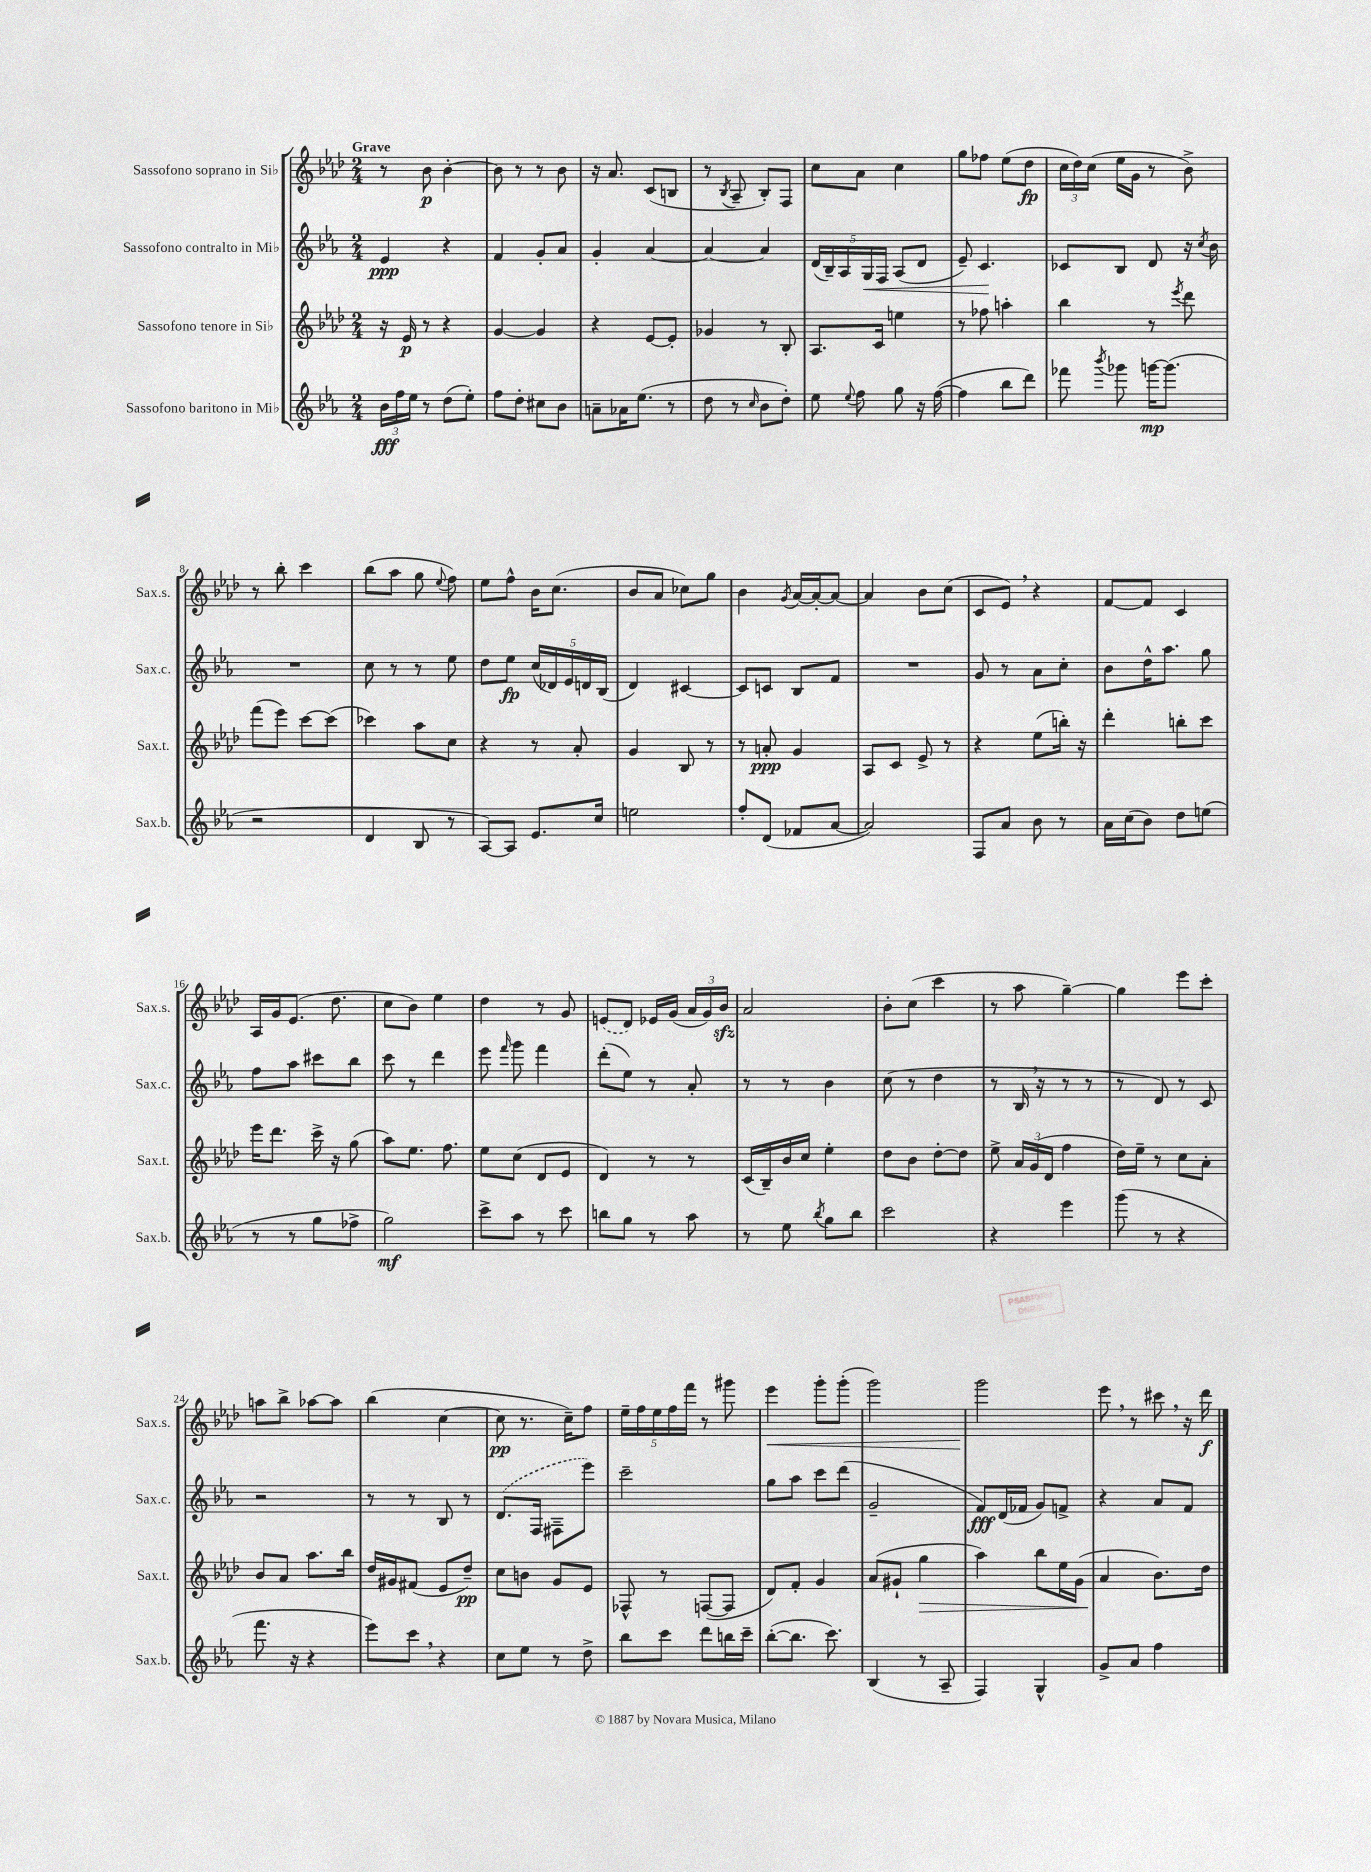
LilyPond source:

<<
\new StaffGroup <<
\new Staff = "s0" \with { instrumentName = "Sassofono soprano in Sib" shortInstrumentName = "Sax.s." } {
    \clef treble \key aes \major \numericTimeSignature \time 2/4 \tempo "Grave"
    \autoBeamOff r8 bes'8\p bes'4~-. |
    bes'8 r8 r8 bes'8 |
    r16 aes'8. c'8[( b8] |
    r8 \acciaccatura { bes8 } aes8-- bes8[-.) f8] |
    c''8[ aes'8] c''4 |
    g''8[ fes''8] ees''8[( des''8]\fp |
    \tuplet 3/2 { c''16[ des''16) c''16]( } ees''16[ g'16] r8 bes'8->) |
    r8 bes''8-. c'''4 |
    bes''8[( aes''8] g''8 \appoggiatura { ees''8 } f''8) |
    ees''8[ f''8]-^ bes'16[ c''8.]( |
    bes'8[ aes'8] ces''8[) g''8] |
    bes'4 \acciaccatura { g'8 } aes'16[~ aes'16~-. aes'8]~ |
    aes'4 bes'8[ c''8]( |
    c'8[ ees'8]) \breathe r4 |
    f'8[~ f'8] c'4 |
    aes16[ g'16 ees'8.]( des''8. |
    c''8[ bes'8]) ees''4 |
    des''4 r8 g'8 |
    \once \slurDashed e'8[( des'8]) ees'16[ g'16]( \tuplet 3/2 { aes'16[ g'16) bes'16]\sfz } |
    aes'2 |
    bes'8[-. c''8]( c'''4 |
    r8 aes''8 g''4~--) |
    g''4 ees'''8[ c'''8]-. |
    a''8[ bes''8]-> aes''8[~ aes''8] |
    bes''4( c''4~ |
    c''8\pp r8. c''16[--) f''8] |
    \tuplet 5/4 { ees''16[-- f''16 ees''16 f''16 f'''16] } r8 gis'''8 |
    ees'''4\< g'''8[-. g'''8]-.( |
    g'''2) |
    g'''2\! |
    ees'''8 \breathe r8 cis'''8 \breathe r16 des'''16\f \bar "|." |
}
\new Staff = "s1" \with { instrumentName = "Sassofono contralto in Mib" shortInstrumentName = "Sax.c." } {
    \clef treble \key ees \major \numericTimeSignature \time 2/4
    \autoBeamOff ees'4\ppp r4 |
    f'4 g'8[-. aes'8] |
    g'4-. aes'4~ |
    aes'4~ aes'4 |
    \tuplet 5/4 { d'16[( bes16--) aes16 g16\< f16] } aes8[( d'8] |
    ees'8--) c'4.\! |
    ces'8[ bes8] d'8 r16 \acciaccatura { c''8 } bes'16 |
    R2 |
    c''8 r8 r8 ees''8 |
    d''8[ ees''8]\fp \tuplet 5/4 { c''16[( des'16) ees'16 d'16 bes16]( } |
    d'4) cis'4~ |
    cis'8[ c'8] bes8[ f'8] |
    R2 |
    g'8 r8 aes'8[ c''8]-. |
    bes'8[ d''16-^ aes''8.] g''8 |
    f''8[ aes''8] cis'''8[ bes''8] |
    c'''8 r8 d'''4 |
    ees'''8 \grace { f'''16 } g'''8 f'''4 |
    d'''8[-.( ees''8]) r8 aes'8-. |
    r8 r8 bes'4 |
    c''8( r8 d''4 |
    r8 bes16 \breathe r16 r8 r8 |
    r8 d'8) r8 c'8 |
    r2 |
    r8 r8 bes8 r8 |
    \once \slurDashed d'8.[( f16] fis8[-- ees'''8]) |
    c'''2-- |
    g''8[ aes''8] c'''8[ d'''8]( |
    g'2-- |
    f'8[\fff) d'16( fes'16] g'8[) f'8]-> |
    r4 aes'8[ f'8] \bar "|." |
}
\new Staff = "s2" \with { instrumentName = "Sassofono tenore in Sib" shortInstrumentName = "Sax.t." } {
    \clef treble \key aes \major \numericTimeSignature \time 2/4
    \autoBeamOff r16 ees'16\p r8 r4 |
    g'4~ g'4 |
    r4 ees'8[~ ees'8]-. |
    ges'4 r8 bes8-. |
    aes8.[ c'16] e''4 |
    r8 fes''8 a''4-. |
    bes''4 r8 \acciaccatura { ees'''8 } des'''8 |
    f'''8[( ees'''8]) c'''8[~ c'''8]( |
    ces'''4) aes''8[ c''8] |
    r4 r8 aes'8-. |
    g'4 bes8 r8 |
    r8 a'8-.\ppp g'4 |
    aes8[ c'8] ees'8-> r8 |
    r4 ees''8[( b''16]-.) r16 |
    des'''4-. b''8[-. c'''8] |
    ees'''16[ des'''8.] c'''16-> r16 g''8( |
    aes''8[) ees''8.] f''8. |
    ees''8[ c''8]( des'8[ ees'8] |
    des'4) r8 r8 |
    c'16[( bes16--) bes'16 c''16] ees''4-. |
    des''8[ bes'8] des''8[~-. des''8] |
    ees''8-> \tuplet 3/2 { aes'16[ g'16( des'16] } f''4 |
    des''16[) ees''16]-- r8 c''8[ aes'8]-. |
    bes'8[ aes'8] aes''8.[ bes''16] |
    des''16[ gis'16 fis'8]( ees'8[ des''8]--\pp) |
    c''8[ b'8] g'8[ ees'8] |
    fes8-^ r8 f8[~( f8] |
    des'8[) f'8]-. g'4 |
    aes'8[( gis'8]-! g''4\> |
    aes''4) bes''8[ ees''16 g'16]( |
    aes'4\! bes'8.[) des''16] \bar "|." |
}
\new Staff = "s3" \with { instrumentName = "Sassofono baritono in Mib" shortInstrumentName = "Sax.b." } {
    \clef treble \key ees \major \numericTimeSignature \time 2/4
    \autoBeamOff \tuplet 3/2 { bes'16[\fff f''16 ees''16] } r8 d''8[( ees''8]-.) |
    f''8[ d''8]-. cis''8[ bes'8] |
    a'8[-- aes'16 ees''8.]( r8 |
    d''8 r8 \grace { c''16 } bes'8[ d''8]-.) |
    ees''8 \appoggiatura { ees''8 } f''8 g''8 r16 f''16~( |
    f''4 bes''8[ d'''8]) |
    fes'''8 \acciaccatura { bes'''8 } ges'''8 g'''16[~\mp g'''8.]( |
    r2 |
    d'4 bes8 r8 |
    aes8[~) aes8] ees'8.[ c''16] |
    e''2 |
    f''8[-. d'8]( fes'8[ aes'8]~ |
    aes'2) |
    f8[ aes'8] bes'8 r8 |
    aes'16[ c''16( bes'8]) d''8[ e''8]( |
    r8 r8 g''8[ fes''8]-> |
    g''2\mf) |
    c'''8[-> aes''8] r8 c'''8 |
    b''8[ g''8] r8 aes''8 |
    r8 ees''8 \acciaccatura { bes''8 } g''8[ bes''8] |
    c'''2 |
    r4 ees'''4 |
    g'''8( r8 r4 |
    f'''8. r16 r4 |
    ees'''8[) c'''8] \breathe r4 |
    c''8[ ees''8] r8 d''8-> |
    bes''8[ c'''8] d'''8[ b''16 c'''16]-- |
    bes''8[~-.( bes''8.] c'''8.) |
    bes4( r8 aes8-- |
    f4) g4-^ |
    g'8[-> aes'8] f''4 \bar "|." |
}
>>
>>
